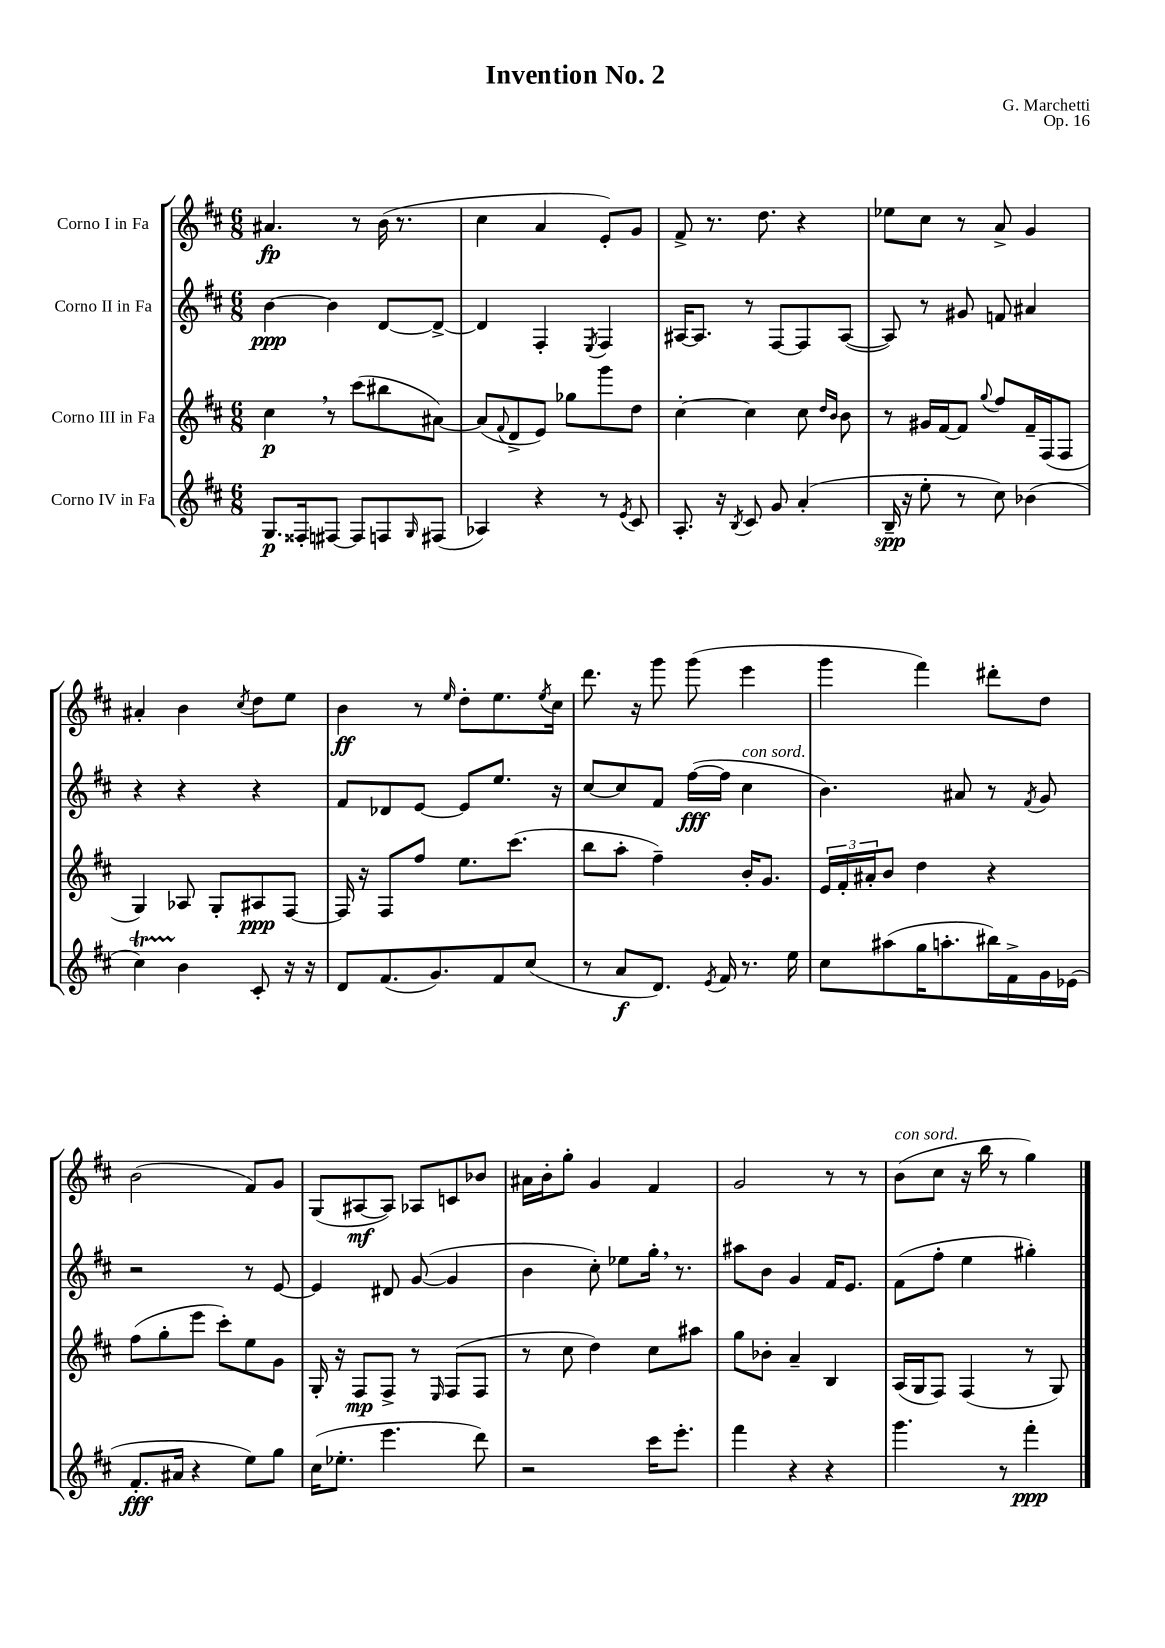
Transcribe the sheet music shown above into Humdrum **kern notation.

**kern	**kern	**kern	**kern
*staff4	*staff3	*staff2	*staff1
*clefG2	*clefG2	*clefG2	*clefG2
*k[f#c#]	*k[f#c#]	*k[f#c#]	*k[f#c#]
*M6/8	*M6/8	*M6/8	*M6/8
8.G	4cc#	[4b	4.a#
16F##'	.	.	.
[8F#	8r	4b]	.
8F#]	(8ccc#	.	8r
8F	8bb#	[8d	(16b
.	.	.	8.r
16qqG	.	.	.
(8F#	[8a#)	8d^_	.
=	=	=	=
4A-)	(8a#]	4d]	4cc#
.	8qqf#	.	.
.	8d^	.	.
4r	8e)	4F#'	4a
.	8gg-	.	.
.	.	8qE	.
8r	8ggg	4F#	8e')
8qe	.	.	.
8c#	8dd	.	8g
=	=	=	=
8.A'	[4cc#'	[16A#	8f#^
.	.	8.A#]	.
.	.	.	8.r
16r	.	.	.
8qB	.	.	.
8c#	4cc#]	8r	.
.	.	.	8.dd
8g	.	[8F#	.
(4a'	8cc#	8F#]	4r
.	16qqdd	.	.
.	16qqb	.	.
.	8b	([8A#	.
=	=	=	=
16B~	8r	8A#])	8ee-
16r	.	.	.
8ee'	16g#	8r	8cc#
.	[16f#	.	.
8r	8f#]	8g#	8r
.	8qqgg	.	.
8cc#)	8ff#	8f	8a^
(4b-	16f#~	4a#	4g
.	(16F#	.	.
.	8F#	.	.
=	=	=	=
4cc#)	4G)	4r	4a#'
4b	8A-	4r	4b
.	8G'	.	.
.	.	.	8qcc#
8c#'	8A#	4r	8dd
16r	[8F#	.	8ee
16r	.	.	.
=	=	=	=
8d	16F#]	8f#	4b
.	16r	.	.
(8.f#	8F#	8d-	.
.	8ff#	[8e	8r
8.g)	.	.	.
.	.	.	16qqee
.	8.ee	8e]	8dd'
8f#	.	8.ee	8.ee
.	(8.ccc#	.	.
(8cc#	.	.	.
.	.	.	8qee
.	.	16r	16cc#
=	=	=	=
8r	8bb	[8cc#	8.ddd
8a	8aa'	8cc#]	.
.	.	.	16r
8.d)	4ff#~)	8f#	8ggg
.	.	([16ff#	(8ggg
8qe	.	.	.
16f#	.	16ff#]	.
8.r	16b'	4cc#	4eee
.	8.g	.	.
16ee	.	.	.
=	=	=	=
8cc#	24e	4.b)	4ggg
.	24f#'	.	.
.	24a#'	.	.
(8aa#	8b	.	.
16gg	4dd	.	4fff#)
8.aa'	.	.	.
.	.	8a#	.
16bb#)	4r	8r	8ddd#'
16f#^	.	.	.
.	.	8qf#	.
16g	.	8g	8dd
(16e-	.	.	.
=	=	=	=
8.f#'	(8ff#	2r	(2b
.	8gg'	.	.
16a#	.	.	.
4r	8eee	.	.
.	8ccc#')	.	.
8ee)	8ee	8r	8f#)
8gg	8g	[8e	8g
=	=	=	=
(16cc#	16G'	4e]	(8G
8.ee-'	16r	.	.
.	8F#	.	[8A#
4.eee	8F#^	8d#	8A#])
.	8r	([8g	8A-
.	16qqE	.	.
.	(8F#	4g]	8c
8ddd)	8F#	.	8b-
=	=	=	=
2r	8r	4b	16a#
.	.	.	16b'
.	8cc#	.	8gg'
.	4dd)	8cc#')	4g
.	.	8ee-	.
16ccc#	8cc#	16gg'	4f#
8.eee'	.	8.r	.
.	8aa#	.	.
=	=	=	=
4fff#	8gg	8aa#	2g
.	8b-'	8b	.
4r	4a~	4g	.
4r	4B	16f#	8r
.	.	8.e	.
.	.	.	8r
=	=	=	=
4.ggg	(16A	(8f#	(8b
.	16G	.	.
.	8F#)	8ff#'	8cc#
.	(4F#	4ee	16r
.	.	.	16bb
8r	.	.	8r
4fff#'	8r	4gg#')	4gg)
.	8G)	.	.
==	==	==	==
*-	*-	*-	*-
